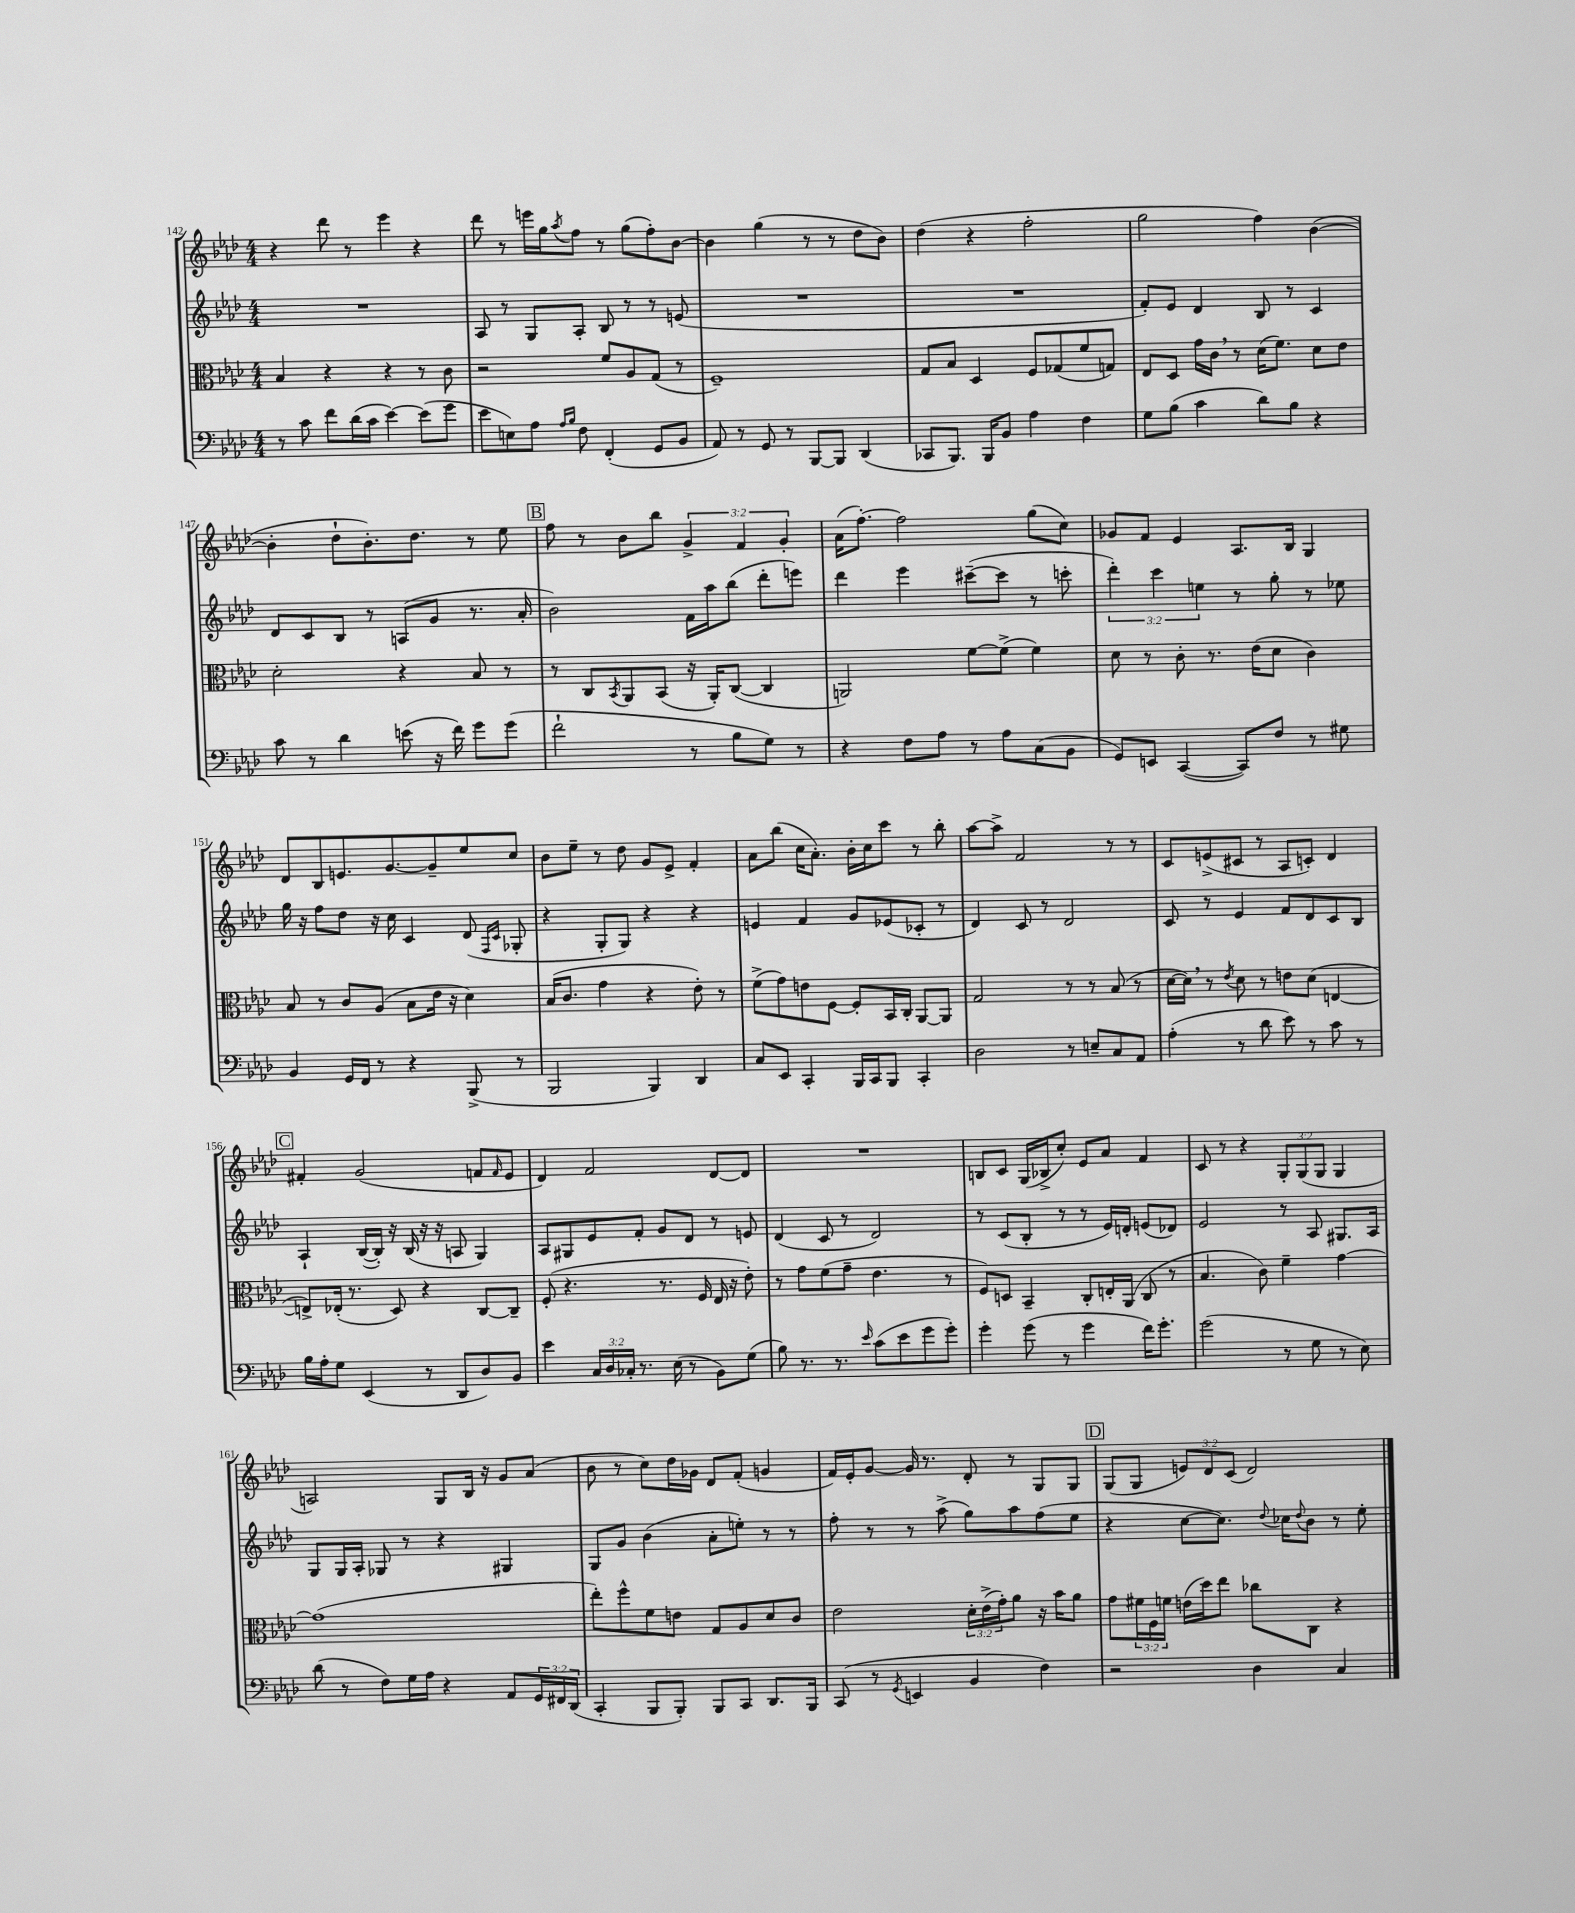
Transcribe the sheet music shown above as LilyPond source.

<<
\new StaffGroup <<
\new Staff = "s0" {
    \clef treble \key aes \major \numericTimeSignature \time 4/4 \override Staff.TupletNumber.text = #tuplet-number::calc-fraction-text
    r4 des'''8 r8 ees'''4 r4 |
    des'''8 r8 e'''16 g''16 \acciaccatura { aes''8 } f''8 r8 g''8( f''8-.) bes'8~ |
    bes'4 g''4( r8 r8 des''8 bes'8) |
    des''4( r4 f''2-. |
    g''2 f''4) bes'4~( |
    bes'4-. des''8-! bes'8.-.) des''8. r8 ees''8 |
    \mark \markup { \box "B" } f''8 r8 bes'8 bes''8 \tuplet 3/2 { g'4-> f'4 g'4-. } |
    aes'16( f''8.~-.) f''2 g''8( c''8) |
    ges'8 f'8 ees'4 aes8. bes16 g4 |
    des'8 bes8 e'8. g'8.~ g'8-- ees''8 c''8 |
    bes'8 ees''8-- r8 des''8 g'8 ees'8-> f'4-. |
    aes'8 bes''8( c''16 aes'8.-.) bes'16-. c''16 c'''8 r8 bes''8-. |
    aes''8~ aes''8-> f'2 r8 r8 |
    c'8 e'8->( cis'8 r8 aes8 c'8-.) des'4 |
    \mark \markup { \box "C" } fis'4-. g'2( f'8 \grace { f'16 } ees'8 |
    des'4) f'2 des'8~ des'8 |
    R1 |
    b8 c'8 g16( bes16-> c''8-.) ees'8 aes'8 f'4 |
    c'8 r8 r4 \tuplet 3/2 { g8-. g8( g8 } g4 |
    a2) g8 bes16 r16 g'8 aes'8( |
    bes'8 r8 c''8) des''16 ges'16 des'8 f'8-.( g'4 |
    f'16) ees'16-. g'8~ g'16 r8. des'8-. r8 g8 g8 |
    \mark \markup { \box "D" } g8( g8 \tuplet 3/2 { e'8) des'8 c'8( } des'2) \bar "|." |
}
\new Staff = "s1" {
    \clef treble \key aes \major \numericTimeSignature \time 4/4 \override Staff.TupletNumber.text = #tuplet-number::calc-fraction-text
    R1 |
    aes8 r8 g8 aes8-. bes8 r8 r8 e'8( |
    R1 |
    R1 |
    f'8-.) ees'8 des'4 bes8 r8 c'4 |
    des'8 c'8 bes8 r8 a8( g'8 r8. aes'16-. |
    \mark \markup { \box "B" } bes'2) f'16 aes''16 bes''8( des'''8-. e'''8) |
    des'''4 ees'''4 cis'''8~--( cis'''8 r8 c'''8-. |
    \tuplet 3/2 { des'''4-.) c'''4 e''4 } r8 g''8-. r8 ees''8 |
    g''16 r16 f''8 des''8 r16 c''16 c'4 des'8( \grace { f16 c'16 } ges8-. |
    r4 g8-. g8) r4 r4 |
    e'4 f'4 g'8 ees'8( ces'8-. r8 |
    des'4) c'8 r8 des'2 |
    c'8 r8 ees'4 f'8 des'8 c'8 bes8 |
    \mark \markup { \box "C" } aes4-! bes16~( bes16-.) r16 bes16( r16 r16 a8 g4) |
    aes8 gis8 ees'8 f'8-. g'8 des'8 r8 e'8 |
    des'4( c'8 r8 des'2) |
    r8 c'8( bes8-. r8 r8 ees'16) d'16-. e'8( des'8) |
    ees'2 r8 aes8 gis8. aes16 |
    g8 g16 aes16-. ges8 r8 r4 gis4 |
    g8 g'8 bes'4( aes'8-. e''8-.) r8 r8 |
    f''8-. r8 r8 aes''8->( g''8) aes''8 f''8( ees''8 |
    \mark \markup { \box "D" } r4 c''8~ c''8.) \appoggiatura { des''8 } ces''16 \appoggiatura { des''8 } bes'8 r8 ees''8-. \bar "|." |
}
\new Staff = "s2" {
    \clef alto \key aes \major \numericTimeSignature \time 4/4 \override Staff.TupletNumber.text = #tuplet-number::calc-fraction-text
    bes4 r4 r4 r8 c'8 |
    r2 f'8 aes8 g8( r8 |
    f1--) |
    g8 bes8 des4 f8 ges8( f'8 g8) |
    ees8 des8 g'16 c'16 \breathe r8 des'16( f'8.) des'8 ees'8 |
    des'2-. r4 bes8 r8 |
    \mark \markup { \box "B" } r8 c8 \acciaccatura { bes,8 } aes,8 bes,8( r16 aes,16-.) c8~( c4 |
    a,2) f'8~ f'8->( f'4) |
    des'8 r8 c'8-. r8. ees'16( des'8 c'4) |
    bes8 r8 c'8 aes8( bes8 ees'16 r16 des'4) |
    bes16( c'8. g'4 r4 ees'8-.) r8 |
    f'8->( g'8) e'8 f8~ f8-. bes,16 c16-. aes,8~ aes,8 |
    g2 r8 r8 bes8( r8 |
    des'16~ des'16) \breathe r8 \acciaccatura { ees'8 } des'8 r8 e'8 des'8( e4~ |
    \mark \markup { \box "C" } e8->) ees16-.( r8. des8) r4 c8~ c8-- |
    f8-.( r4. r8. f16 ees16 r16 ees'8-.) |
    r8 g'8 f'8( g'8-- ees'4. r8 |
    f8) d8 bes,4-- c8-. e16-. aes,16( c8 r8 |
    bes4. c'8) f'4-- g'4~ |
    g'1( |
    ees''8-.) f''8-^ f'8 e'8 g8 aes8 des'8 c'8 |
    ees'2 \tuplet 3/2 { des'16-. ees'16->( g'16-.) } aes'8 r16 bes'16 aes'8 |
    \mark \markup { \box "D" } g'8 \tuplet 3/2 { fis'16 f16 f'16 } e'16( des''16) ees''8 ces''8 c8 r4 \bar "|." |
}
\new Staff = "s3" {
    \clef bass \key aes \major \numericTimeSignature \time 4/4 \override Staff.TupletNumber.text = #tuplet-number::calc-fraction-text
    r8 c'8 f'8 des'16( c'16 ees'4~) ees'8( g'8 |
    ees'8 e8) aes8 \grace { aes16 bes16 } f8 f,4-.( g,8 bes,8 |
    aes,8) r8 g,8 r8 bes,,8~ bes,,8 des,4( |
    ces,8 bes,,8.) bes,,16 bes,8 aes4 f4 |
    g8 bes8( c'4 des'8) bes8 r4 |
    c'8 r8 des'4 e'8( r16 f'16) g'8 g'8( |
    \mark \markup { \box "B" } f'2-! r8 bes8 g8) r8 |
    r4 f8 aes8 r8 aes8 c8( bes,8 |
    g,8) e,8 c,4~( c,8) f8 r8 gis8 |
    bes,4 g,16 f,16 r8 r4 bes,,8->( r8 |
    bes,,2 bes,,4) des,4 |
    c8 ees,8 c,4-. bes,,16 c,16 bes,,8 c,4-. |
    des2 r8 e8-- c8 aes,8 |
    aes4-.( r8 des'8 ees'8) r8 c'8 r8 |
    \mark \markup { \box "C" } bes16 aes16-. g8 ees,4( r8 des,8 des8) bes,8 |
    ees'4 \tuplet 3/2 { c16 des16 ces16-. } r8. ees16( r8 bes,8) g8( |
    bes8) r8. r8. \grace { ees'16 } c'8( ees'8 g'8 g'8-.) |
    g'4-. g'8( r8 g'4 f'16) g'8.-. |
    g'2( r8 g8 r8 ees8) |
    des'8( r8 f8) g16 aes16 r4 aes,8 \tuplet 3/2 { g,16 fis,16 des,16( } |
    c,4-. bes,,8 bes,,8-.) bes,,8 c,8 des,8. bes,,16 |
    c,8( r8 \acciaccatura { g,8 } e,4 bes,4 f4) |
    \mark \markup { \box "D" } r2 des4 c4 \bar "|." |
}
>>
>>
\layout { \context { \Score currentBarNumber = #142 } }
